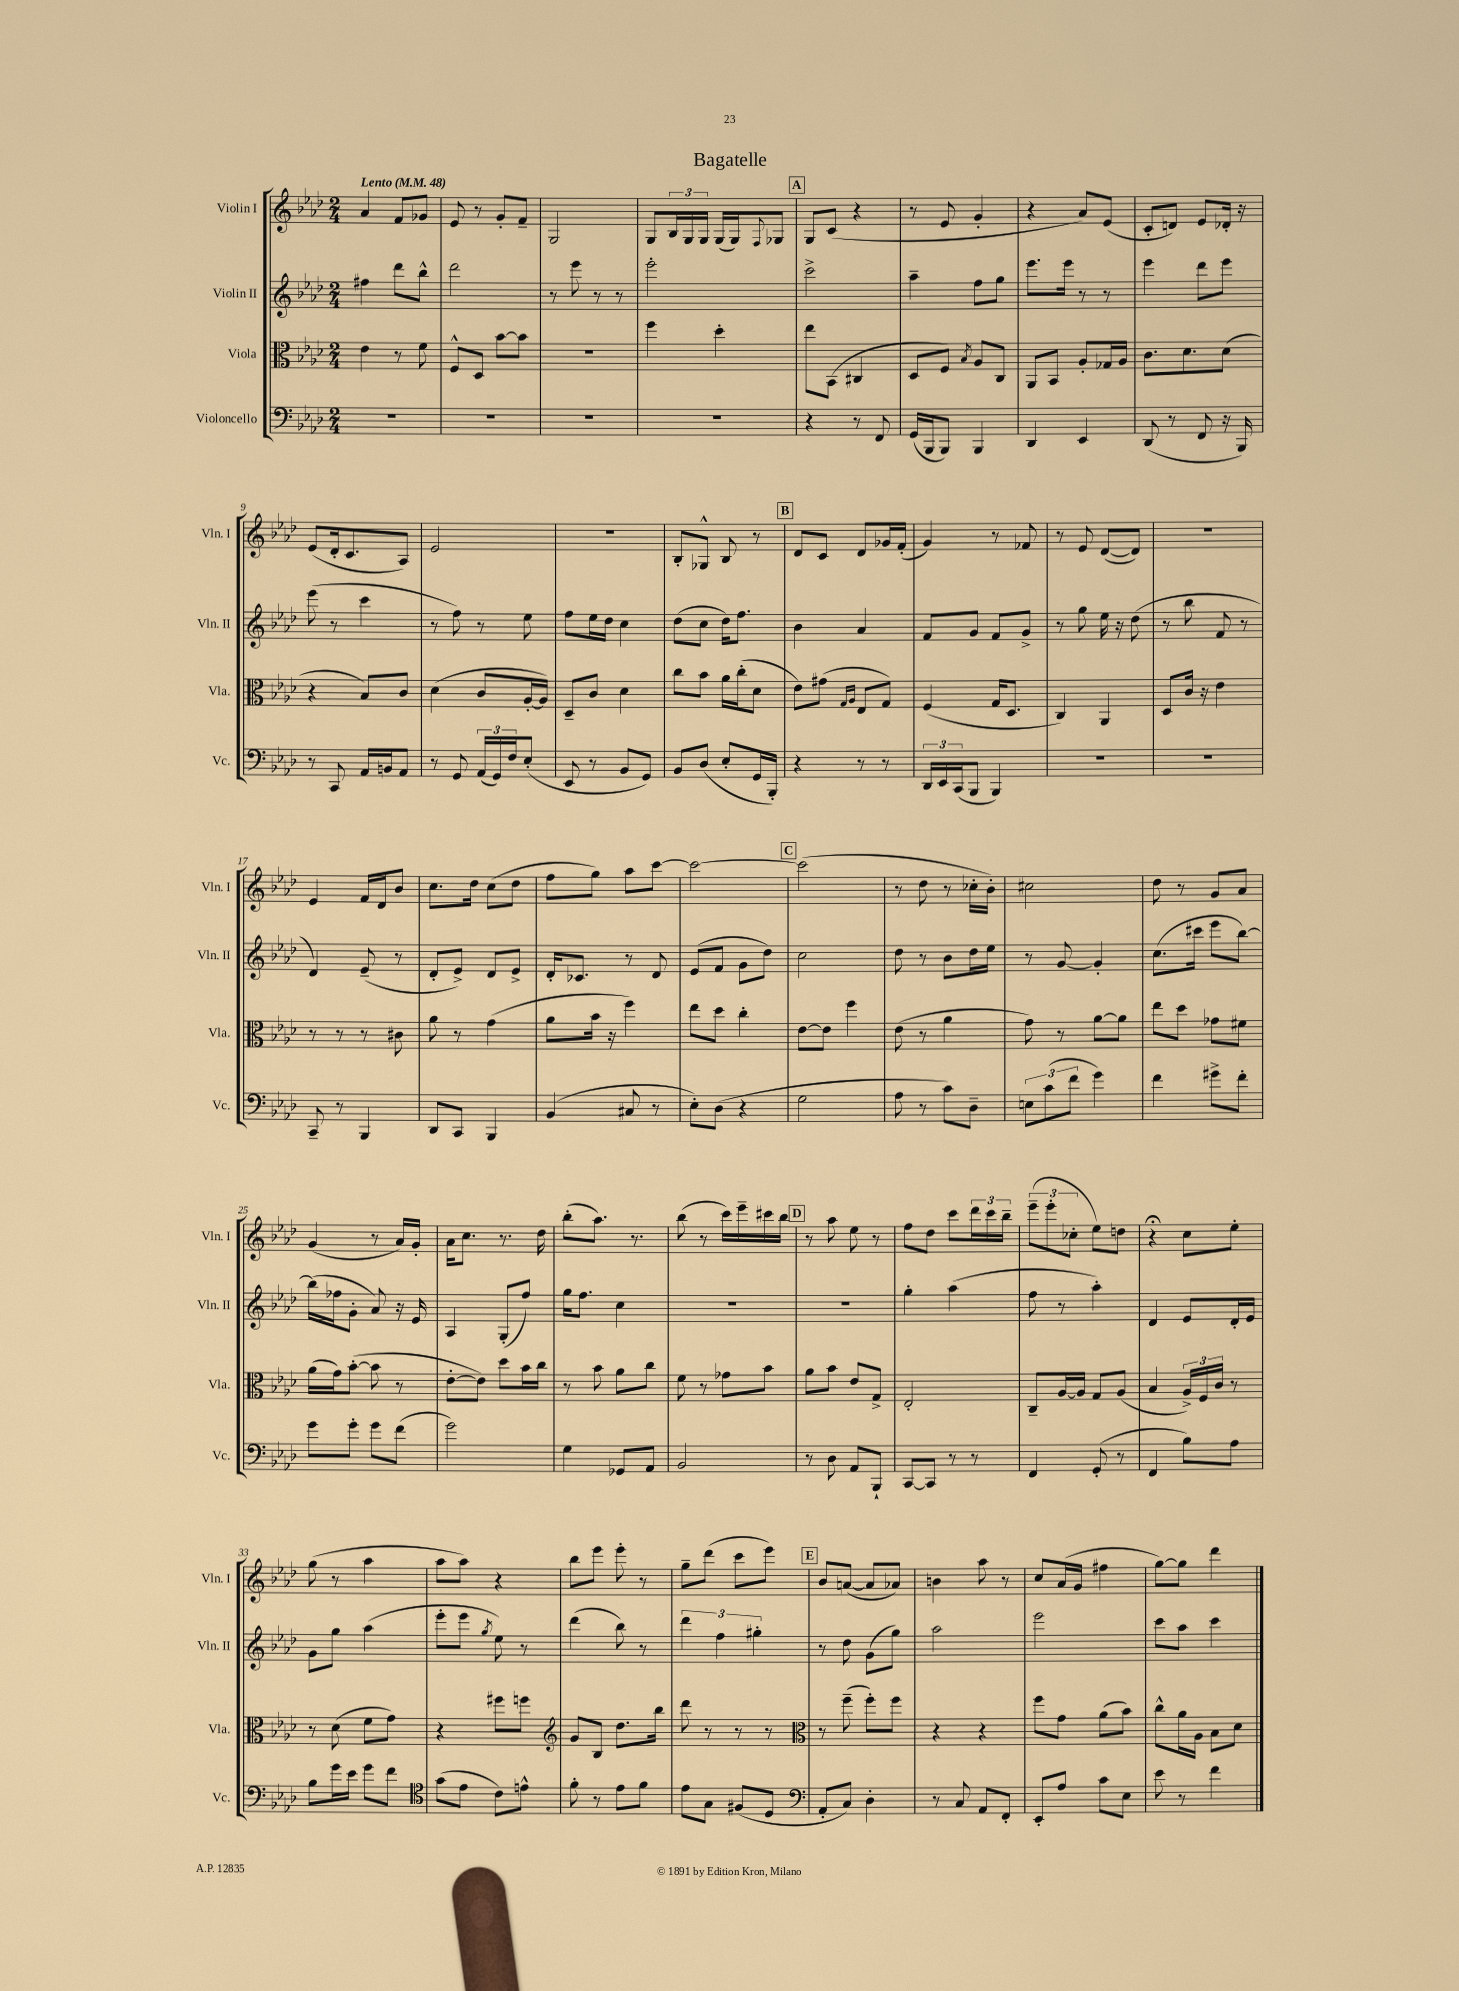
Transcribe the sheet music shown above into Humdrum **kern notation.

**kern	**kern	**kern	**kern
*staff4	*staff3	*staff2	*staff1
*clefF4	*clefC3	*clefG2	*clefG2
*k[b-e-a-d-]	*k[b-e-a-d-]	*k[b-e-a-d-]	*k[b-e-a-d-]
*M2/4	*M2/4	*M2/4	*M2/4
*MM48	*MM48	*MM48	*MM48
2r	4e-	4ff#	4a-
.	8r	8ddd-	8f
.	8f	8bb-^^	8g-
=	=	=	=
2r	8F^^	2ddd-	8e-
.	8D-	.	8r
.	[8b-	.	8g'
.	8b-]	.	8f~
=	=	=	=
2r	2r	8r	2G
.	.	8eee-	.
.	.	8r	.
.	.	8r	.
=	=	=	=
2r	4ff	2eee-'	8G
.	.	.	24B-
.	.	.	24G
.	.	.	24G
.	4dd-'	.	(16G
.	.	.	16G)
.	.	.	8qqF
.	.	.	8G-
=	=	=	=
4r	8ee-	2ccc^	8G
.	(8BB-	.	(8c
8r	4C#	.	4r
8FF	.	.	.
=	=	=	=
(16GG	8D-	4aa-~	8r
16BBB-	.	.	.
8BBB-)	8F)	.	8e-
.	8qB-	.	.
4BBB-	8A-	8ff	4g'
.	8C	8gg	.
=	=	=	=
4DD-	8AA-	8.eee-	4r
.	8BB-	.	.
.	.	16eee-	.
4EE-	8A-'	8r	8a-)
.	16G-	8r	(8e-
.	16A-	.	.
=	=	=	=
(8DD-	8.c	4eee-	8c'
8r	.	.	8d)
.	8.d-	.	.
8FF	.	8ddd-	8e-
16r	(8d-	8eee-	16d-'
16BBB-)	.	.	16r
=	=	=	=
8r	4r	(8eee-	(8e-
8CC	.	8r	16d-'
.	.	.	8.c
16AA-	8B-)	4ccc	.
16BB	.	.	.
8AA-	8c	.	8A-)
=	=	=	=
8r	(4d-	8r	2e-
8GG	.	8ff)	.
(24AA-	8c	8r	.
24GG)	.	.	.
24F	.	.	.
(8E-'	[16A-'	8ee-	.
.	16A-])	.	.
=	=	=	=
8EE-	8D-~	8ff	2r
8r	8c	16ee-	.
.	.	16dd-	.
8BB-	4d-	4cc	.
8GG)	.	.	.
=	=	=	=
8BB-	8cc	(8dd-	8B-'
(8D-	8b-	8cc	8G-^^
8E-'	16a-	16dd-)	8B-
.	(16cc'	8.ff	.
16GG	8d-	.	8r
16BBB-')	.	.	.
=	=	=	=
4r	8e-)	4b-	8d-
.	(8g#	.	8c
.	16qqG	.	.
.	16qqA-	.	.
8r	8E-	4a-	8d-
8r	8G)	.	16g-
.	.	.	(16f'
=	=	=	=
24DD-	(4F	8f	4g)
24EE-	.	.	.
(24CC	.	.	.
8BBB-	.	8g	.
4BBB-)	16G	8f	8r
.	8.D-	.	.
.	.	8g^	8f-
=	=	=	=
2r	4C)	8r	8r
.	.	8gg	8e-
.	4AA-	16ee-	([8d-
.	.	16r	.
.	.	(8dd-	8d-])
=	=	=	=
2r	8D-	8r	2r
.	16c	8bb-	.
.	16r	.	.
.	4e-	8f	.
.	.	8r	.
=	=	=	=
8CC~	8r	4d-)	4e-
8r	8r	.	.
4BBB-	8r	(8e-~	16f
.	.	.	16d-
.	8c#	8r	8b-
=	=	=	=
8DD-	8a-	8d-'	8.cc
8CC	8r	8e-^)	.
.	.	.	16dd-
4BBB-	(4g	8d-	(8cc
.	.	8e-^	8dd-
=	=	=	=
(4BB-	8a-	16d-'	8ff
.	.	8.c-	.
.	16b-	.	8gg)
.	16r	.	.
8C#	4ff)	8r	8aa-
8r	.	8d-	[8ccc
=	=	=	=
8E-')	8ee-	(8e-	2ccc_
(8D-	8dd-	8f	.
4r	4cc'	8g	.
.	.	8dd-)	.
=	=	=	=
2G	[8e-	2cc	(2ccc]
.	8e-]	.	.
.	4ff	.	.
=	=	=	=
8A-	(8e-	8dd-	8r
8r	8r	8r	8dd-
8c)	4a-	8b-	8r
8D-~	.	16dd-	16cc-'
.	.	16ee-	16b-')
=	=	=	=
12E	8g)	8r	2cc#
(12c	.	.	.
.	8r	[8g	.
12f	.	.	.
4g)	[8a-	4g']	.
.	8a-]	.	.
=	=	=	=
4f	8ee-	(8.cc	8dd-
.	8dd-	.	8r
.	.	16ccc#	.
8g#^	8g-	8eee-	8g
8f'	8f#	[8bb-)	8a-
=	=	=	=
8g	(16a-	(16bb-]	(4g
.	16g)	16ff-	.
8g'	([8b-'	8g'	.
8g	8b-]	8a-)	8r
(8f	8r	16r	16a-)
.	.	16e-	16g'
=	=	=	=
2g)	[8e-'	4A-	16a-
.	.	.	8.cc
.	8e-])	.	.
.	8dd-	(8G'	8.r
.	16b-	8ff)	.
.	16cc	.	16dd-
=	=	=	=
4G	8r	16gg	(8bb-'
.	.	8.ff	.
.	8b-	.	8.aa-)
8GG-	8a-	4cc	.
.	.	.	8.r
8AA-	8cc	.	.
=	=	=	=
2BB-	8f	2r	(8bb-
.	8r	.	8r
.	8g-	.	16ccc)
.	.	.	16eee-~
.	8b-	.	16ccc#
.	.	.	16bb-
=	=	=	=
8r	8a-	2r	8r
8D-	8b-	.	8aa-
8AA-	8e-	.	8ee-
8BBB-`	8G^	.	8r
=	=	=	=
[8CC	2E-'	4gg'	8ff
8CC]	.	.	8dd-
8r	.	(4aa-	8ccc
8r	.	.	24ddd-
.	.	.	24ccc
.	.	.	24bb-~
=	=	=	=
4FF	8C~	8ff	(12eee-~
.	.	.	12eee-'
.	[16A-	8r	.
.	.	.	12cc-'
.	16A-]	.	.
(8GG'	8G	4aa-')	8ee-)
8r	(8A-	.	8dd
=	=	=	=
4FF	4B-	4d-	4r;
8B-)	24A-^)	8e-	8cc
.	24F	.	.
.	24c	.	.
8A-	8r	16d-'	8ee-'
.	.	16e-	.
=	=	=	=
8B-	8r	8g	(8gg
16g	(8d-	8gg	8r
16e-	.	.	.
8g	8f	(4aa-	4aa-
8f	8g)	.	.
=	=	=	=
*clefC4	*	*	*
(8g	4r	8eee-'	8aa-
8e-	.	8eee-	8aa-)
.	.	8qgg	.
8c)	8ff#	8ee-)	4r
8e^^	8ff	8r	.
=	=	=	=
*	*clefG2	*	*
8f'	8g	(4ddd-	8bb-
8r	8B-	.	8eee-
8e-	8.dd-	8bb-)	8eee-'
8f	.	8r	8r
.	16bb-	.	.
=	=	=	=
8e-	8ddd-	6ddd-	8gg~
8G	8r	.	(8ddd-
.	.	6ff	.
(8F#	8r	.	8ccc
.	.	6gg#'	.
8D-	8r	.	8eee-)
=	=	=	=
*clefF4	*clefC3	*	*
8AA-'	8r	8r	8b-
8C)	(8ff~	8dd-	([8a
4D-'	8ff')	(8g	8a]
.	8ff	8gg)	8a-)
=	=	=	=
8r	4r	2aa-	4b
8C	.	.	.
8AA-	4r	.	8aa-
8FF'	.	.	8r
=	=	=	=
8EE-'	8ff	2eee-	8cc
8A-	8g	.	(16a-
.	.	.	16g
8c	(8a-	.	4ff#
8E-	8b-)	.	.
=	=	=	=
8e-	8cc^^	8ccc	[8gg)
8r	16a-	8aa-	8gg]
.	16A-	.	.
4f	8B-	4ccc	4ddd-
.	8d-	.	.
==	==	==	==
*-	*-	*-	*-
